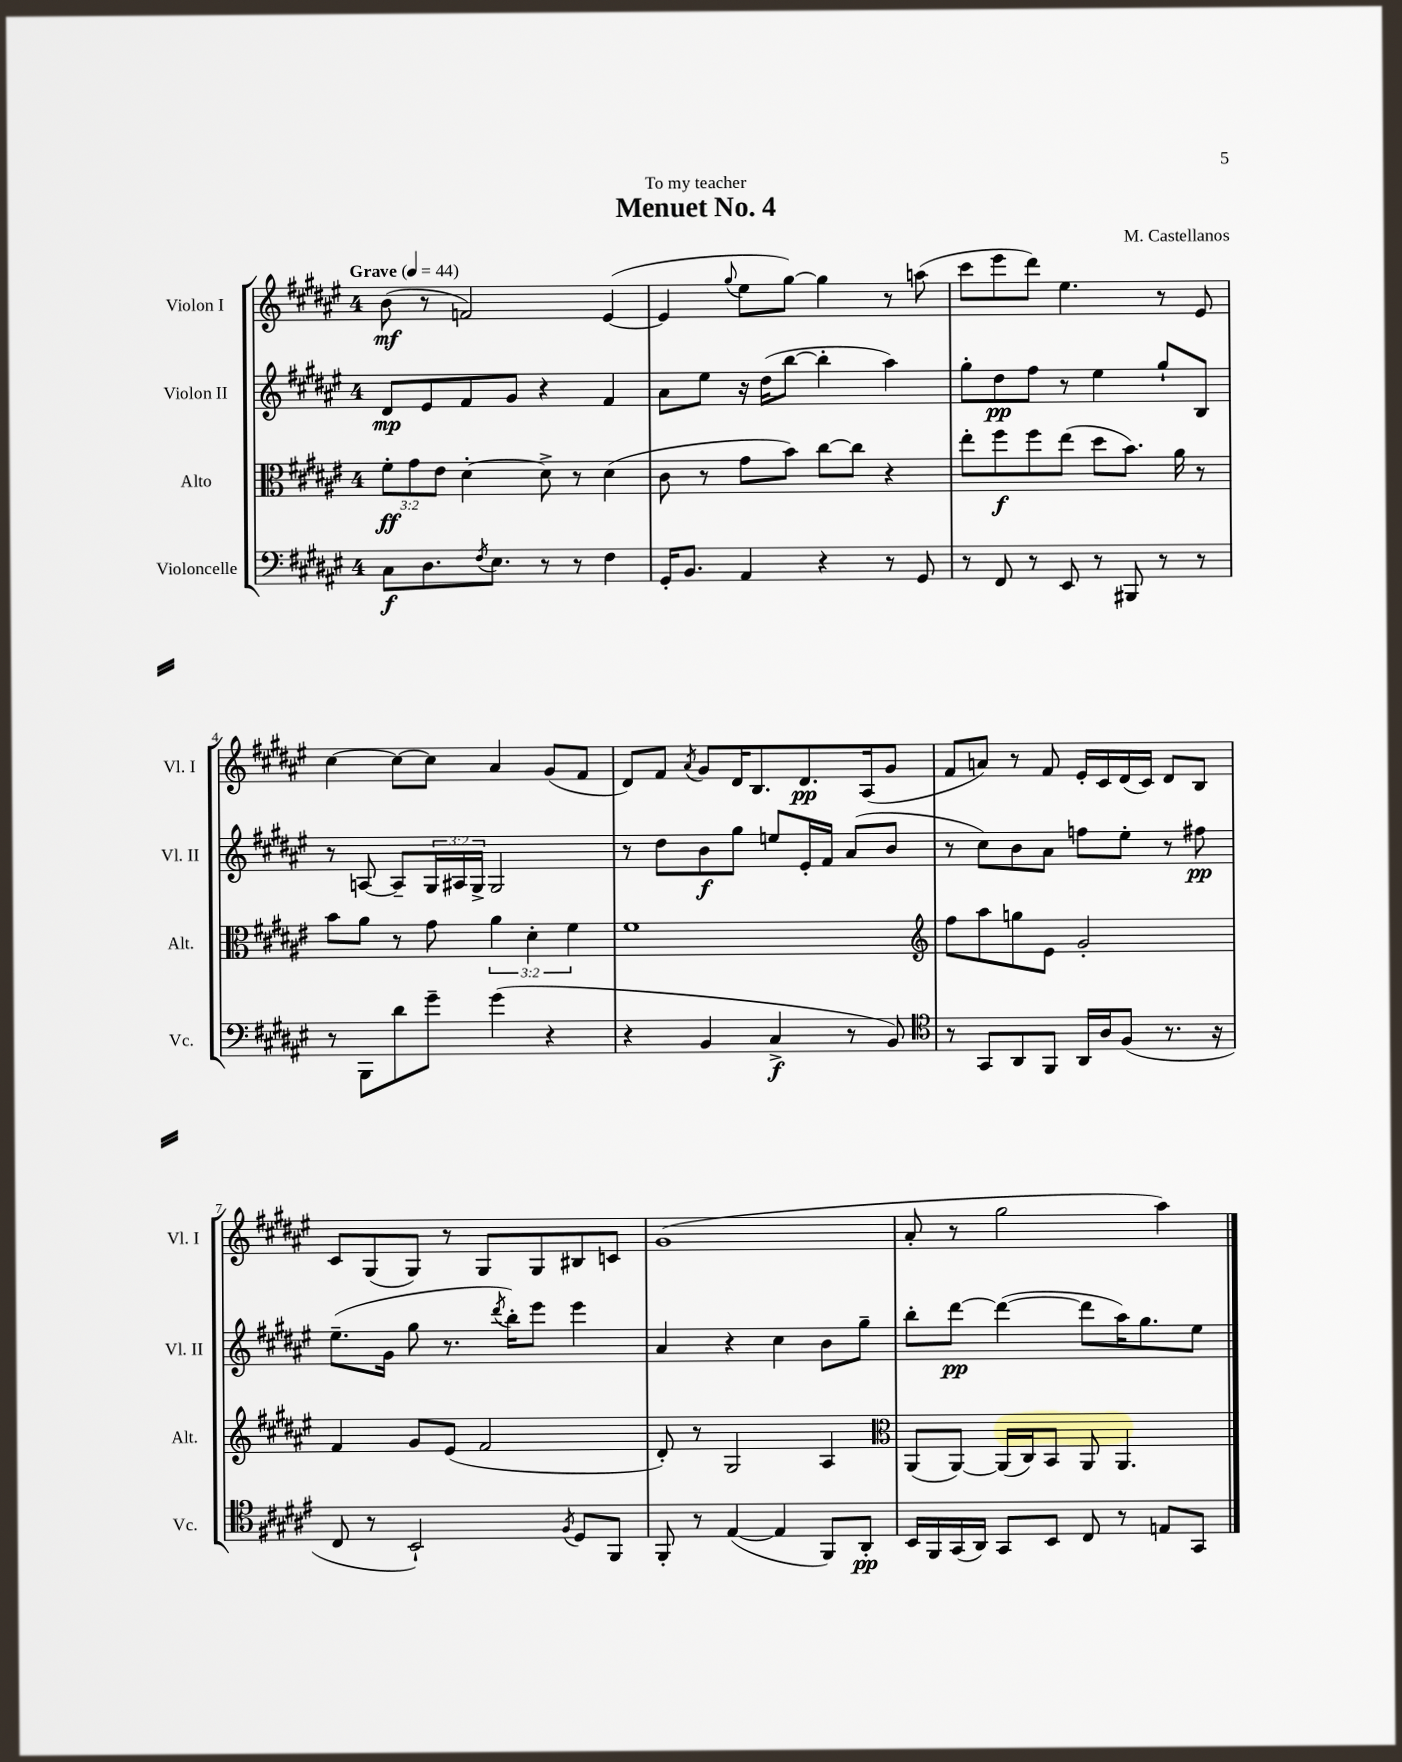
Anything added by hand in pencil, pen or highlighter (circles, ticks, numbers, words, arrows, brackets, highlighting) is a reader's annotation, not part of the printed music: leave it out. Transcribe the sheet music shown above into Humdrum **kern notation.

**kern	**kern	**kern	**kern
*staff4	*staff3	*staff2	*staff1
*clefF4	*clefC3	*clefG2	*clefG2
*k[f#c#g#d#a#e#]	*k[f#c#g#d#a#e#]	*k[f#c#g#d#a#e#]	*k[f#c#g#d#a#e#]
*M4/4	*M4/4	*M4/4	*M4/4
*MM44	*MM44	*MM44	*MM44
8C#\L	12f#'\L	8d#/L	(8b\
.	12g#\	.	.
8.D#\	.	8e#/	8r
.	12e#\J	.	.
.	[4d#'\	8f#/	2f/)
8qF#/	.	.	.
8.E#\J	.	.	.
.	.	8g#/J	.
8r	8d#^\]	4r	.
8r	8r	.	.
4F#\	(4d#\	4f#/	([4e#/
=	=	=	=
16GG#'/LK	8c#\	8a#\L	4e#/]
8.BB/J	.	.	.
.	8r	8ee#\J	.
.	.	.	8qqgg#/
4AA#/	8g#\L	16r	8ee#\L
.	.	(16dd#\LK	.
.	8b\J)	[8bb\J	[8gg#\J)
4r	[8cc#\L	4bb'\]	4gg#\]
.	8cc#\]J	.	.
8r	4r	4aa#\)	8r
8GG#/	.	.	(8aa\
=	=	=	=
8r	8ee#'\L	8gg#'\L	8ccc#\L
8FF#/	8ff#\	8dd#\	8eee#\
8r	8ff#\	8ff#\J	8ddd#\J)
8EE#/	(8ee#\J	8r	4.ee#\
8r	8dd#\L	4ee#\	.
8BBB#/	8.b\J)	.	.
8r	.	8gg#`/L	8r
.	16a#\	.	.
8r	8r	8B/J	8e#/
=	=	=	=
8r	8b\L	8r	[4cc#\
8BBB\L	8a#\J	[8A/	.
8d#\	8r	8A~/]L	8cc#\_L
8g#~\J	8g#\	24G#/L	8cc#\]J
.	.	24A#/	.
.	.	24G#^/JJ	.
(4g#\	6a#\	2G#/	4a#/
.	6d#'\	.	.
4r	.	.	(8g#/L
.	6f#\	.	.
.	.	.	8f#/J
=	=	=	=
4r	1f#	8r	8d#/L)
.	.	8dd#\L	8f#/J
.	.	.	8qa#/
4BB/	.	8b\	8g#/L
.	.	8gg#\J	16d#/K
.	.	.	8.B/
4C#^/	.	8ee/L	.
.	.	16e#'/L	8.d#/
.	.	16f#/JJ	.
8r	.	(8a#/L	.
.	.	.	(16A#/k
8BB/)	.	8b/J	8g#/J
=	=	=	=
*clefC4	*clefG2	*	*
8r	8ff#\L	8r	8f#/L
8GG#/L	8aa#\	8cc#\L)	8a/J)
8AA#/	8gg\	8b\	8r
8FF#/J	8e#\J	8a#\J	8f#/
16AA#/LL	2g#'/	8ff\L	16e#'/LL
16A#/J	.	.	16c#/
(8F#/J	.	8ee#'\J	(16d#/
.	.	.	16c#/JJ)
8.r	.	8r	8d#/L
.	.	8ff#\	8B/J
16r	.	.	.
=	=	=	=
8C#/	4f#/	(8.ee#~\L	8c#/L
8r	.	.	(8G#/
.	.	16g#\Jk	.
2BB`/)	8g#/L	8gg#\	8G#/J)
.	(8e#/J	8.r	8r
.	2f#/	.	8G#/L
.	.	8qddd#/	.
.	.	16bb'\LK)	.
.	.	8eee#\J	8G#/
8qF#/	.	.	.
8D#/L	.	4eee#\	8B#/
8FF#/J	.	.	8c/J
=	=	=	=
8FF#'/	8d#'/)	4a#/	(1g#
8r	8r	.	.
([4E#/	2G#/	4r	.
4E#/]	.	4cc#\	.
8FF#/L)	4A#/	8b\L	.
8AA#'/J	.	8gg#~\J	.
=	=	=	=
*	*clefC3	*	*
16BB/LL	(8AA#/L	8bb'\L	8a#'/
16FF#/	.	.	.
(16GG#/	[8AA#/J)	[8ddd#\J	8r
16AA#/JJ)	.	.	.
8GG#/L	(16AA#/]LL	(4ddd#\_	2gg#\
.	16C#/J)	.	.
8BB/J	8BB/J	.	.
8C#/	8AA#/	8ddd#\]L	.
8r	4.AA#/	16aa#\K)	.
.	.	8.gg#\	.
8E/L	.	.	4aa#\)
8GG#/J	.	8ee#\J	.
==	==	==	==
*-	*-	*-	*-
